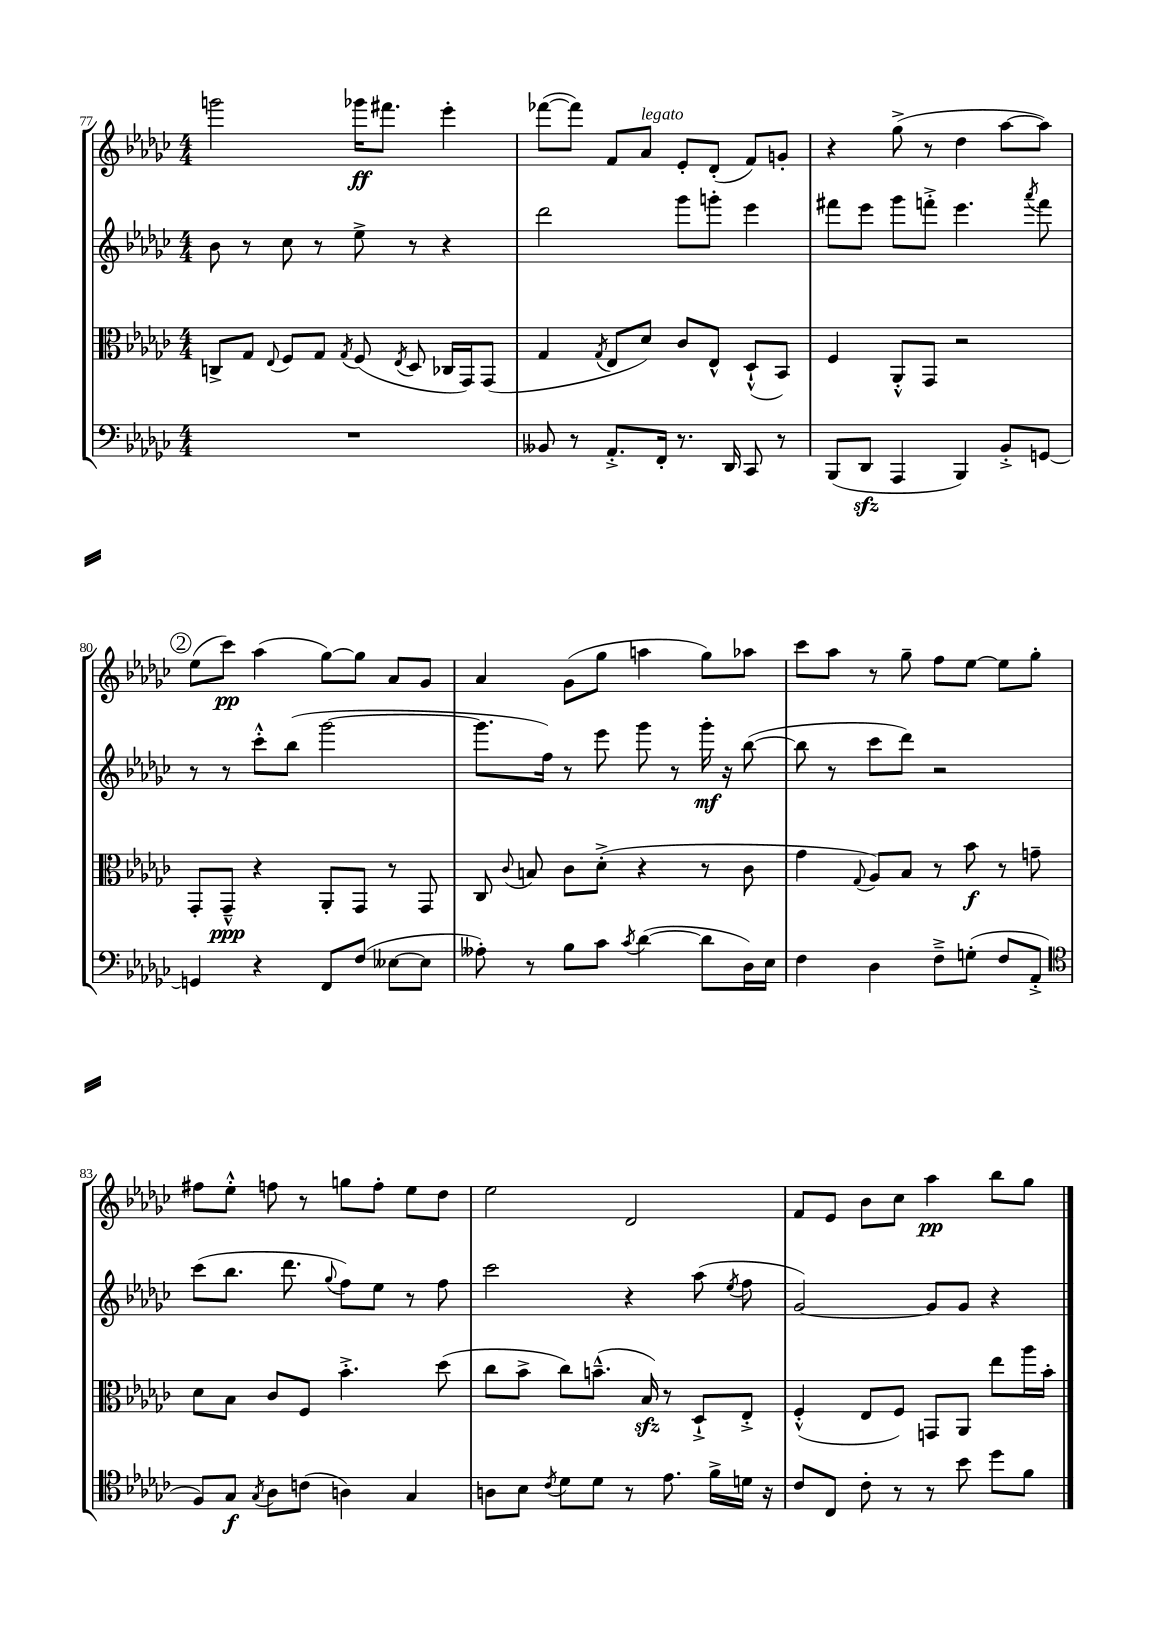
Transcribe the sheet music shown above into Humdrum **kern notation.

**kern	**kern	**kern	**kern
*staff4	*staff3	*staff2	*staff1
*clefF4	*clefC3	*clefG2	*clefG2
*k[b-e-a-d-g-c-]	*k[b-e-a-d-g-c-]	*k[b-e-a-d-g-c-]	*k[b-e-a-d-g-c-]
*M4/4	*M4/4	*M4/4	*M4/4
1r	8C^	8b-	2ggg
.	8G-	8r	.
.	8qqE-	.	.
.	8F	8cc-	.
.	8G-	8r	.
.	8qG-	.	.
.	(8F	8ee-^	16ggg-
.	.	.	8.fff#
.	8qE-	.	.
.	8D-	8r	.
.	16C-	4r	4eee-'
.	16GG-)	.	.
.	(8GG-	.	.
=	=	=	=
8BB--	4G-	2ddd-	([8fff-
8r	.	.	8fff-])
.	8qG-	.	.
8.AA-'^	8E-	.	8f
.	8d-)	.	8a-
16FF'	.	.	.
8.r	8c-	8ggg-	8e-'
.	8E-^^	8ggg'	(8d-'
16DD-	.	.	.
8CC-	(8D-`^^	4eee-	8f)
8r	8BB-)	.	8g'
=	=	=	=
(8BBB-	4F	8fff#	4r
8DD-	.	8eee-	.
4AAA-	8AA-'^^	8ggg-	(8gg-^
.	8GG-	8fff'^	8r
4BBB-)	2r	4.eee-	4dd-
8BB-'^	.	.	[8aa-
.	.	8qaaa-	.
[8GG	.	8fff	8aa-])
=	=	=	=
4GG]	8GG-'	8r	(8ee-
.	8GG-~^^	8r	8ccc-)
4r	4r	8ccc-'^^	(4aa-
.	.	(8bb-	.
8FF	8AA-'	[2ggg-	[8gg-)
(8F	8GG-	.	8gg-]
[8E--	8r	.	8a-
8E--]	8GG-	.	8g-
=	=	=	=
8A--')	8C-	8.ggg-]	4a-
.	8qqc-	.	.
8r	8B	.	.
.	.	16ff)	.
8B-	8c-	8r	(8g-
8c-	(8d-'^	8eee-	8gg-
8qc-	.	.	.
([4d-	4r	8ggg-	4aa
.	.	8r	.
8d-]	8r	16ggg-'	8gg-)
.	.	16r	.
16D-)	8c-	([8bb-	8aa-
16E-	.	.	.
=	=	=	=
4F	4g-	8bb-]	8ccc-
.	.	8r	8aa-
.	8qqG-	.	.
4D-	8A-)	8ccc-	8r
.	8B-	8ddd-)	8gg-~
8F~^	8r	2r	8ff
(8G'	8b-	.	[8ee-
8F	8r	.	8ee-]
8AA-'^	8g~	.	8gg-'
=	=	=	=
*clefC4	*	*	*
8F)	8d-	(8ccc-	8ff#
8G-	8B-	8.bb-	8ee-'^^
8qG-	.	.	.
8A-	8c-	.	8ff
.	.	8.ddd-	.
(8c	8F	.	8r
.	.	8qqgg-	.
4A)	4.b-'^	8ff)	8gg
.	.	8ee-	8ff'
4G-	.	8r	8ee-
.	(8dd-	8ff	8dd-
=	=	=	=
8A	8cc-	2ccc-	2ee-
8B-	8b-^	.	.
8qc-	.	.	.
8d-	8cc-)	.	.
8d-	(8.b~^^	.	.
8r	.	4r	2d-
.	16B-)	.	.
8.e-	8r	.	.
.	8D-`^	(8aa-	.
16f^	.	.	.
.	.	8qee-	.
16d	8E-'^	8ff	.
16r	.	.	.
=	=	=	=
8c-	(4F'^^	[2g-)	8f
8C-	.	.	8e-
8c-'	8E-	.	8b-
8r	8F)	.	8cc-
8r	8GG	8g-]	4aa-
8b-	8AA-	8g-	.
8dd-	8ee-	4r	8bb-
8f	16aa-	.	8gg-
.	16b-'	.	.
==	==	==	==
*-	*-	*-	*-
